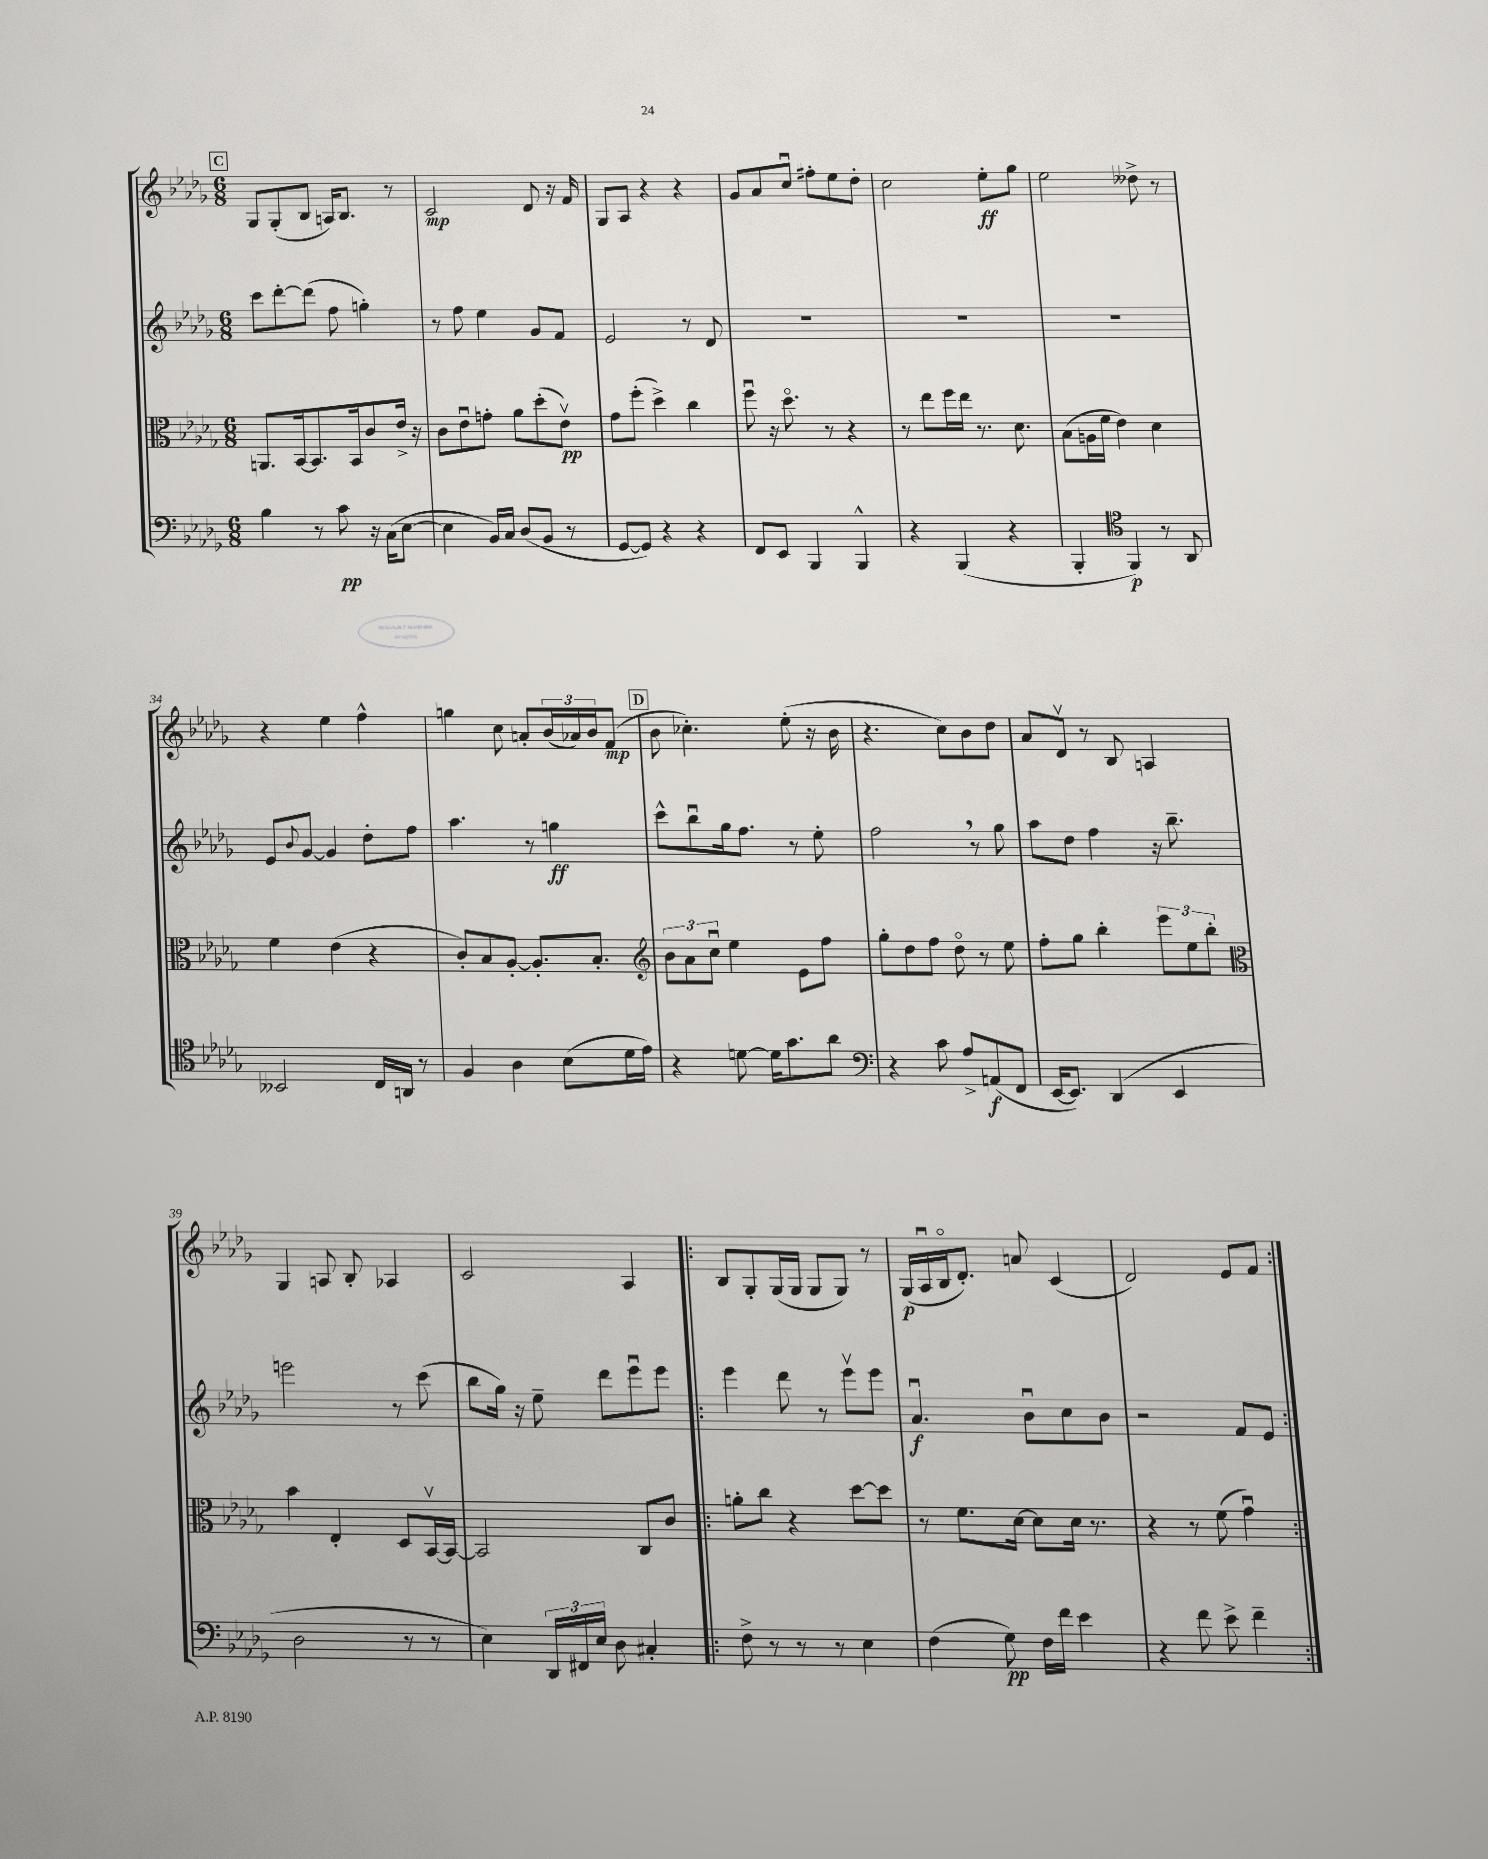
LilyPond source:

<<
\new StaffGroup <<
\new Staff = "s0" {
    \clef treble \key des \major \numericTimeSignature \time 6/8
    \mark \markup { \box "C" } ges8 ges8-.( bes8 a16) bes8. r8 |
    c'2\mp des'8 r16 f'16 |
    ges8 aes8 r4 r4 |
    ges'8 aes'8 c''8\downbow fis''8-. ees''8 des''8-. |
    c''2 ees''8-.\ff ges''8 |
    ees''2 deses''8-> r8 |
    r4 ees''4 f''4-^ |
    g''4 c''8 a'8-. \tuplet 3/2 { bes'16( aes'16) bes'16 } f'8\mp( |
    \mark \markup { \box "D" } bes'8 ces''4.-.) ees''8-.( r16 bes'16 |
    r4. c''8) bes'8 des''8 |
    aes'8 des'8\upbow r8 bes8 a4 |
    ges4 a8 bes8-. aes4 |
    c'2 aes4 |
    \repeat volta 2 { bes8 ges8-. ges16( ges16 ges8 ges8) r8 |
    ges16\p( aes16\downbow bes16\flageolet des'8.-.) a'8 c'4( |
    des'2) ees'8 f'8 | }
}
\new Staff = "s1" {
    \clef treble \key des \major \numericTimeSignature \time 6/8
    \mark \markup { \box "C" } c'''8 des'''8~-. des'''8( f''8 g''4-.) |
    r8 f''8 ees''4 ges'8 f'8 |
    ees'2 r8 des'8 |
    R2. |
    R2. |
    R2. |
    ees'8 \appoggiatura { bes'8 } ges'8~ ges'4 des''8-. f''8 |
    aes''4. r8 g''4\ff |
    \mark \markup { \box "D" } c'''8-^ bes''8\downbow ges''16 f''8. r8 ees''8-. |
    f''2 \breathe r8 ges''8 |
    aes''8 des''8 f''4 r16 bes''8.-- |
    e'''2 r8 c'''8( |
    bes''8 ges''16) r16 ees''8-- des'''8 ees'''8\downbow ees'''8 |
    \repeat volta 2 { ees'''4 des'''8 r8 ees'''8\upbow ees'''8 |
    aes'4.\downbow\f bes'8\downbow c''8 bes'8 |
    r2 f'8 ees'8 | }
}
\new Staff = "s2" {
    \clef alto \key des \major \numericTimeSignature \time 6/8
    \mark \markup { \box "C" } a,8. bes,16~ bes,8. bes,16 c'8 ees'16-> r16 |
    c'8 ees'8\downbow g'8-. aes'8 des''8-.( ees'8\upbow\pp) |
    ges'8 f''8-.( des''4->) c''4 |
    f''8\downbow r16 des''8.\flageolet r8 r4 |
    r8 ees''8 f''16 ees''16 r8. des'8. |
    bes8( a16 f'16 ees'4) des'4 |
    f'4 ees'4( r4 |
    c'8-.) bes8 aes8~-. aes8.-. bes8.-. |
    \mark \markup { \box "D" } \clef treble \tuplet 3/2 { bes'8 aes'8 c''8\downbow } ees''4 ees'8 f''8 |
    ges''8-. des''8 f''8 des''8\flageolet r8 ees''8 |
    f''8-. ges''8 bes''4-. \tuplet 3/2 { ees'''8 ees''8 bes''8-. } |
    \clef alto bes'4 ees4-. des8 bes,16~\upbow bes,16~ |
    bes,2 c8 c'8 |
    \repeat volta 2 { a'8-. c''8 r4 des''8~ des''8 |
    r8 f'8. des'16~ des'8 des'16 r8. |
    r4 r8 f'8( ges'4\downbow) | }
}
\new Staff = "s3" {
    \clef bass \key des \major \numericTimeSignature \time 6/8
    \mark \markup { \box "C" } bes4 r8 c'8\pp r16 c16( ees8~ |
    ees4 bes,16) c16 des8( bes,8 r8 |
    ges,8~ ges,8) r4 r4 |
    f,8 ees,8 bes,,4 bes,,4-^ |
    r4 bes,,4( r4 |
    bes,,4-. \clef tenor f,4\p) r8 aes,8 |
    beses,2 c16 a,16 r8 |
    f4 aes4 bes8( des'16 ees'16) |
    \mark \markup { \box "D" } r4 d'8~ d'16 ges'8. aes'8 |
    \clef bass r4 c'8 aes8-> a,8\f( f,8 |
    ees,16~ ees,8.) des,4( ees,4 |
    des2 r8 r8 |
    ees4) \tuplet 3/2 { des,16 fis,16 ees16 } des8 cis4-. |
    \repeat volta 2 { f8-> r8 r8 r8 ees4 |
    f4( ges8\pp) f16 f'16 ees'4 |
    r4 f'8 ees'8-> f'4-- | }
}
>>
>>
\layout { \context { \Score currentBarNumber = #28 } }
